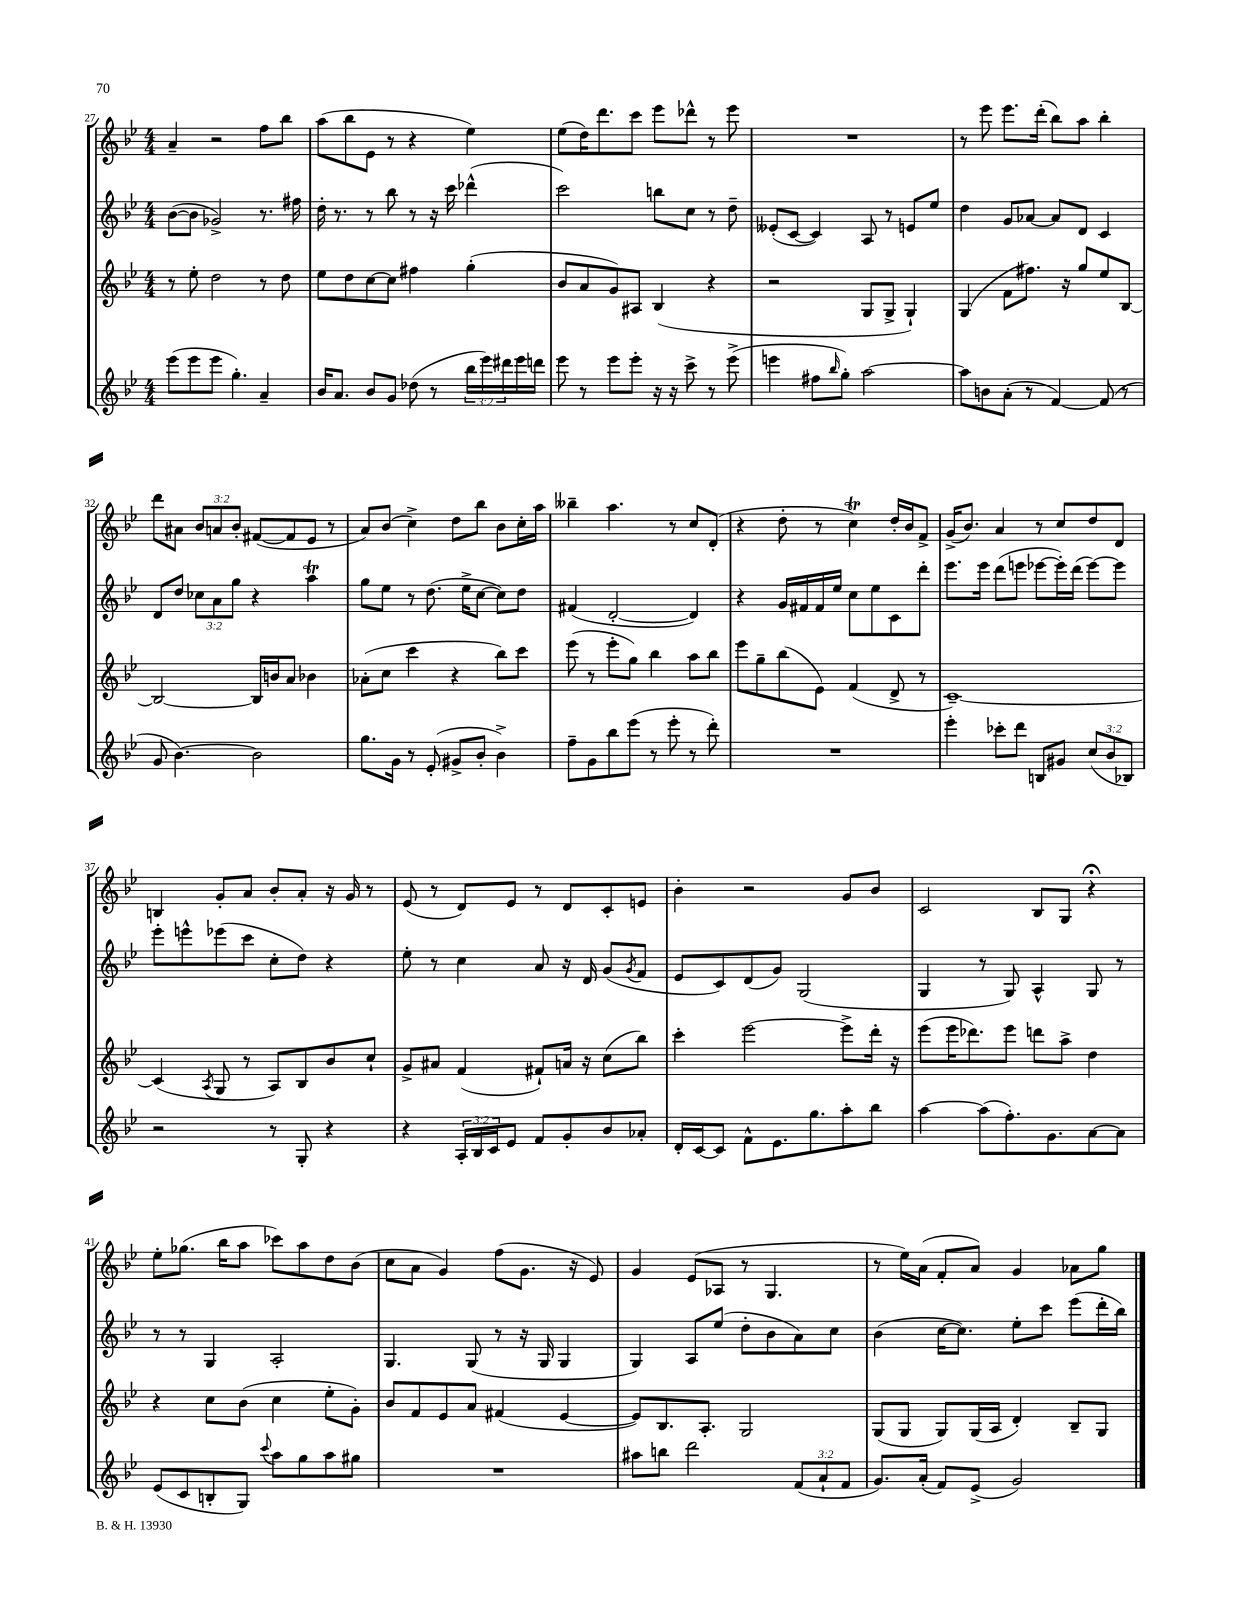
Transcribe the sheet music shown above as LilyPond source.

<<
\new StaffGroup <<
\new Staff = "s0" {
    \clef treble \key bes \major \numericTimeSignature \time 4/4 \override Staff.TupletNumber.text = #tuplet-number::calc-fraction-text
    a'4-- r2 f''8 bes''8 |
    a''8( bes''8 ees'8 r8 r4 ees''4) |
    ees''8( d''16) d'''8. c'''8 ees'''8 des'''8-^ r8 ees'''8 |
    R1 |
    r8 ees'''8 ees'''8. d'''16-.( bes''8) a''8 bes''4-. |
    d'''8 ais'8 \tuplet 3/2 { bes'8 a'8 bes'8-. } fis'8~( fis'8 ees'8 r8 |
    a'8) bes'8( c''4->) d''8 bes''8 bes'8 c''16-. a''16 |
    beses''4-- a''4. r8 c''8 d'8-.( |
    r4 d''8-. r8 c''4\trill) d''16-. bes'16 f'8-> |
    g'16->( bes'8.) a'4 r8 c''8 d''8 d'8 |
    b4 g'8-. a'8 bes'8-. a'8-. r16 g'16 r8 |
    ees'8( r8 d'8) ees'8 r8 d'8 c'8-. e'8 |
    bes'4-. r2 g'8 bes'8 |
    c'2 bes8 g8 r4\fermata |
    ees''8-. ges''8.( bes''16 a''8 ces'''8) a''8 d''8 bes'8( |
    c''8 a'8 g'4) f''8( g'8. r16 ees'8) |
    g'4 ees'8( aes8 r8 g4. |
    r8 ees''16) a'16( f'8-. a'8) g'4 aes'8 g''8 \bar "|." |
}
\new Staff = "s1" {
    \clef treble \key bes \major \numericTimeSignature \time 4/4 \override Staff.TupletNumber.text = #tuplet-number::calc-fraction-text
    bes'8~( bes'8 ges'2->) r8. fis''16 |
    d''16-. r8. r8 bes''8 r8 r16 c'''16 des'''4-^( |
    c'''2) b''8 c''8 r8 d''8-- |
    eeses'8-.( c'8~ c'4) a8 r8 e'8 ees''8 |
    d''4 g'8 aes'8~ aes'8 d'8 c'4 |
    d'8 d''8 \tuplet 3/2 { ces''8 a'8 g''8 } r4 a''4\trill |
    g''8 ees''8 r8 d''8.( ees''16-> c''8~ c''8) d''8 |
    fis'4( d'2~-. d'4) |
    r4 g'16 fis'16 fis'16 ees''16 c''8 ees''8 c'8 d'''8-. |
    ees'''8. ees'''16 d'''8( e'''8 ees'''8~ ees'''16-.) d'''16( ees'''8~) ees'''8 |
    ees'''8-. e'''8-^ ees'''8( c'''8 c''8-. d''8) r4 |
    ees''8-. r8 c''4 a'8 r16 d'16 g'8( \acciaccatura { g'8 } f'8 |
    ees'8 c'8) d'8( g'8) g2( |
    g4 r8 g8) a4-^ g8 r8 |
    r8 r8 g4 a2-. |
    g4. g8( r8 r16 g16 g4 |
    g4) a8 ees''8( d''8-. bes'8 a'8) c''8 |
    bes'4( c''16~ c''8.) ees''8-. c'''8 ees'''8( d'''16-. bes''16) \bar "|." |
}
\new Staff = "s2" {
    \clef treble \key bes \major \numericTimeSignature \time 4/4
    r8 ees''8-. d''2 r8 d''8 |
    ees''8 d''8 c''8~ c''8 fis''4 g''4-.( |
    bes'8 a'8 g'8) ais8 bes4( r4 |
    r2 g8 g8-> g4-!) |
    g4( f'8 fis''8.) r16 g''8 ees''8 bes8~ |
    bes2~ bes16 b'16 a'8 bes'4 |
    aes'8-.( c''8 c'''4 r4 bes''8) c'''8 |
    ees'''8( r8 ees'''8-. g''8) bes''4 a''8 bes''8 |
    ees'''8 g''8-- bes''8( ees'8) f'4( d'8-> r8 |
    c'1~--) |
    c'4( \acciaccatura { a8 } g8 r8 a8) bes8 bes'8 c''8-! |
    g'8-> ais'8 f'4( fis'8-!) a'16 r16 c''8( bes''8) |
    c'''4-. ees'''2~ ees'''8-> d'''16-. r16 |
    ees'''8( ees'''16 des'''8.) ees'''8 d'''8 a''8-> d''4 |
    r4 c''8 bes'8( c''4 ees''8-. g'8-.) |
    bes'8 f'8 ees'8 a'8 fis'4( ees'4~ |
    ees'8) bes8. a8.-. g2 |
    g8( g8 g8) g16( a16 d'4-.) bes8-- g8 \bar "|." |
}
\new Staff = "s3" {
    \clef treble \key bes \major \numericTimeSignature \time 4/4 \override Staff.TupletNumber.text = #tuplet-number::calc-fraction-text
    ees'''8( ees'''8 ees'''8 g''4.-.) a'4-- |
    bes'16 a'8. bes'8 g'8 des''8( r8 \tuplet 3/2 { bes''16 ees'''16) dis'''16 } ees'''16 d'''16 |
    ees'''8 r8 ees'''8 ees'''8-. r16 r16 c'''8-> r8 ees'''8->( |
    e'''4 fis''8 \grace { bes''16 } g''8-.) a''2~ |
    a''8 b'8 a'8-.( r8 f'4~) f'8( r8 |
    g'8 bes'4.~) bes'2 |
    g''8. g'16 r8 ees'8-.( gis'8-> bes'8-. bes'4->) |
    f''8-- g'8 bes''8 ees'''8( r8 ees'''8-. r8 d'''8-.) |
    R1 |
    ees'''4-. ces'''8-. d'''8 b8 gis'8 \tuplet 3/2 { c''8( bes'8 bes8) } |
    r2 r8 g8-. r4 |
    r4 \tuplet 3/2 { a16-. bes16 c'16 } ees'8 f'8 g'8-. bes'8 aes'8-. |
    d'16-. c'16~ c'8 f'8-^ ees'8. g''8. a''8-. bes''8 |
    a''4~ a''8( f''8.-.) g'8. a'8~ a'8 |
    ees'8( c'8 b8-. g8) \appoggiatura { c'''8 } a''8 g''8 a''8 gis''8 |
    R1 |
    ais''8 b''8 d'''2 \tuplet 3/2 { f'8( a'8-! f'8 } |
    g'8.) a'16-.( f'8) ees'8->( g'2) \bar "|." |
}
>>
>>
\layout { \context { \Score currentBarNumber = #27 } }
